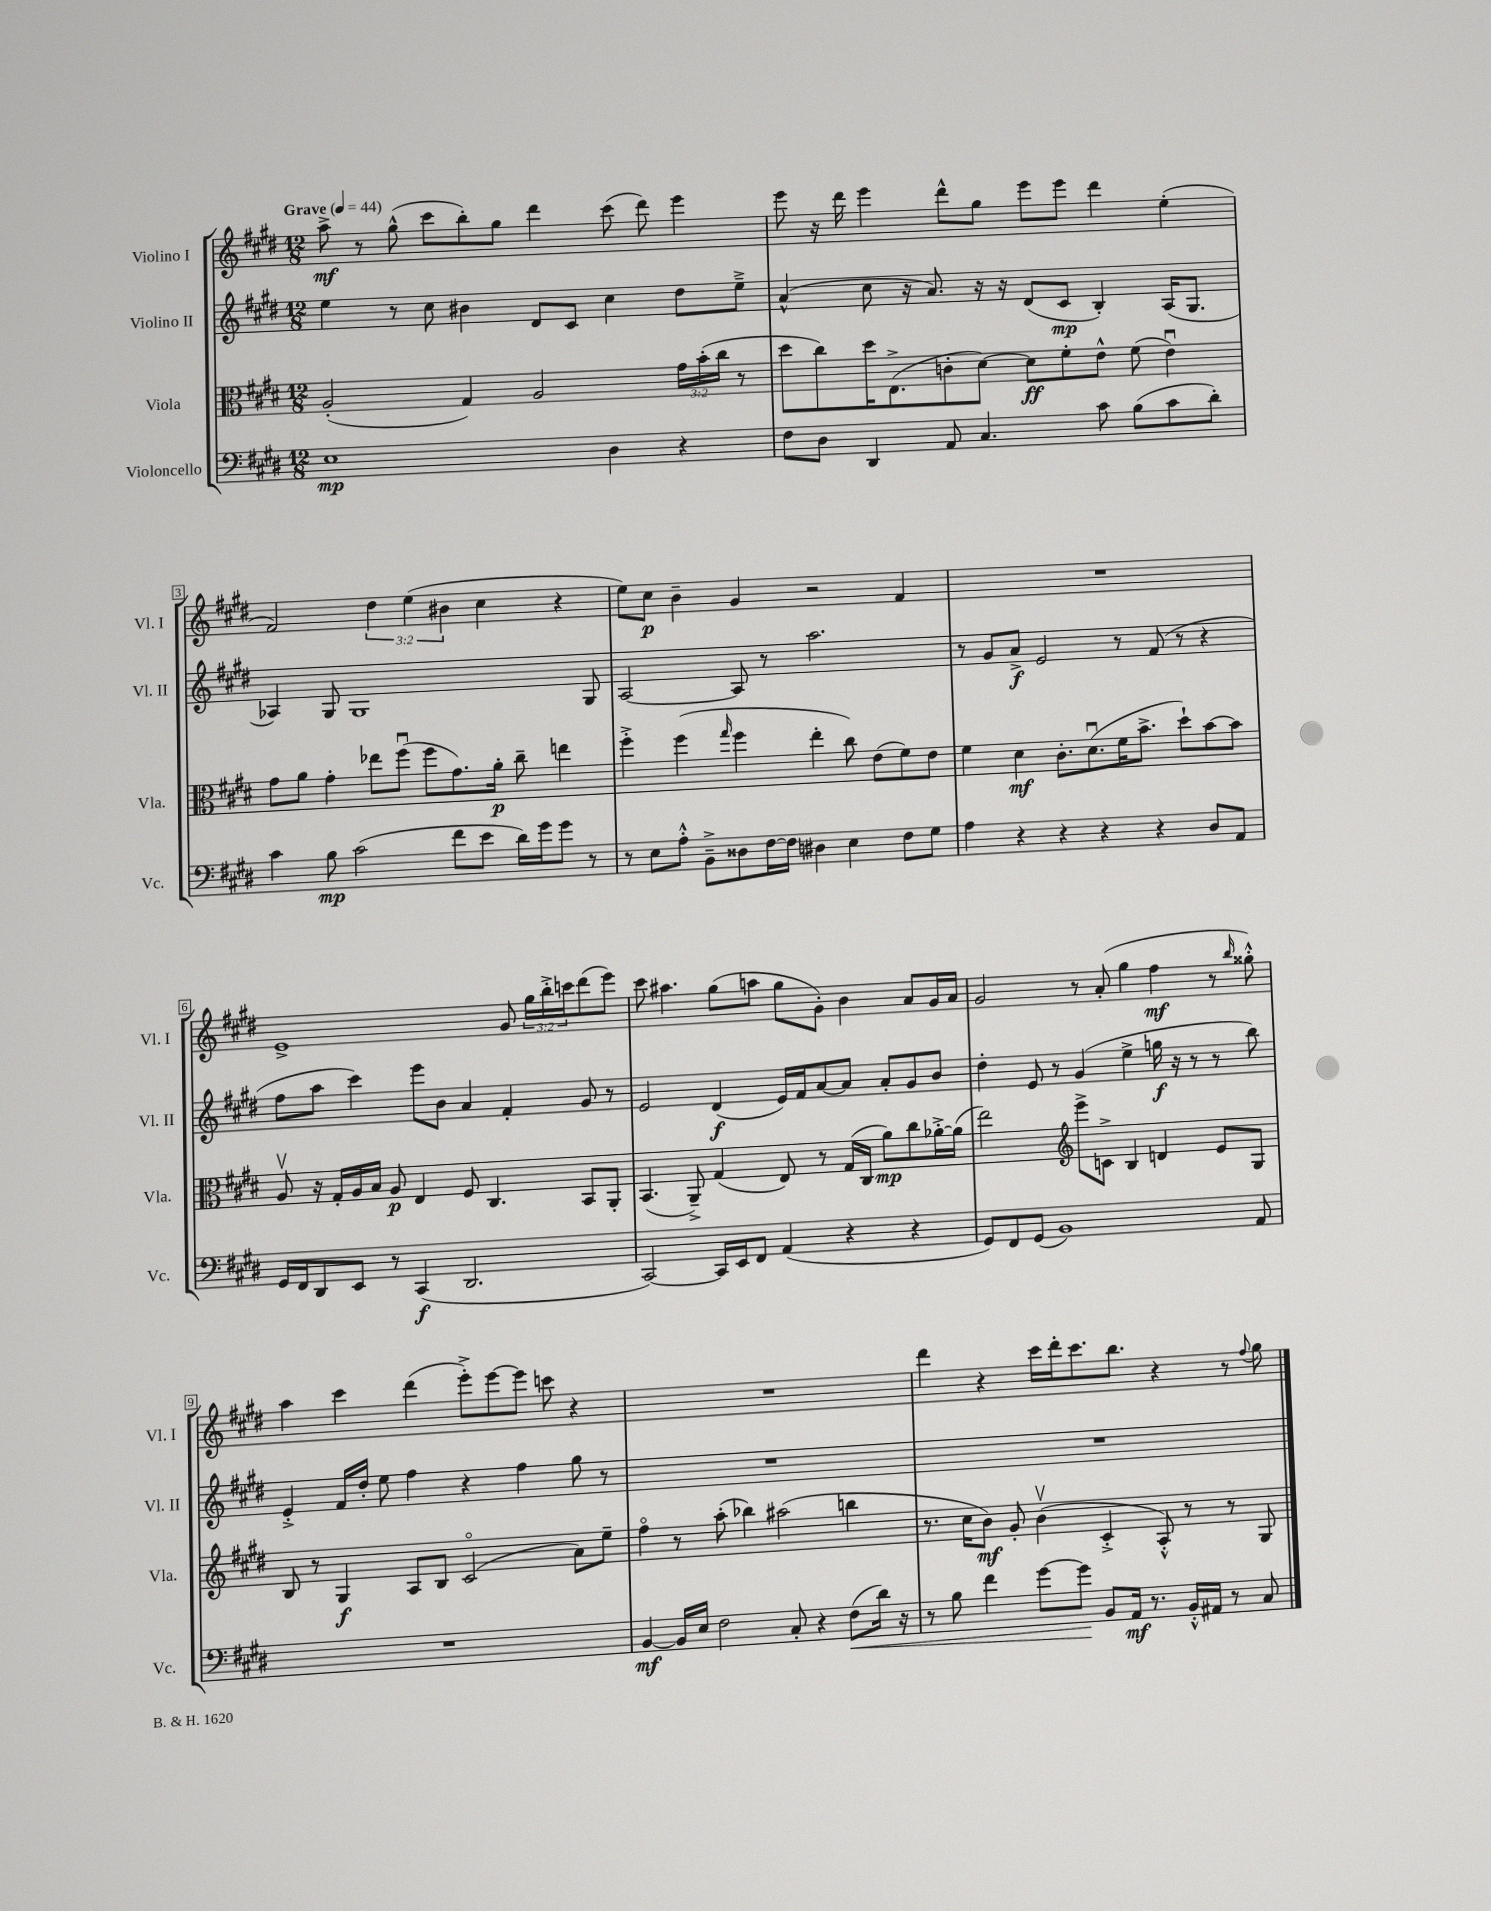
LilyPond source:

<<
\new StaffGroup <<
\new Staff = "s0" \with { instrumentName = "Violino I" shortInstrumentName = "Vl. I" } {
    \clef treble \key e \major \numericTimeSignature \time 12/8 \override Staff.TupletNumber.text = #tuplet-number::calc-fraction-text \tempo "Grave" 4 = 44
    a''8->\mf r8 gis''8-^( cis'''8 b''8-.) gis''8 dis'''4 cis'''8( dis'''8) e'''4 |
    e'''8 r16 dis'''16 e'''4 dis'''8-^ gis''8 e'''8 e'''8 dis'''4 e''4-.( |
    fis'2) \tuplet 3/2 { dis''4 e''4( bis'4 } cis''4 r4 |
    e''8) cis''8\p b'4-- gis'4 r2 fis'4 |
    R1. |
    e'1-> gis'8 \tuplet 3/2 { gis''16 b''16-.-> c'''16 } dis'''8( e'''8) |
    cis'''8 ais''4. gis''8( a''8 gis''8 gis'8-.) b'4 a'8 gis'16 a'16 |
    gis'2 r8 a'8-.( gis''4 fis''4\mf r8 \grace { b''16 } gisis''8-.-^) |
    a''4 cis'''4 dis'''4( e'''8-.->) e'''8~ e'''8 c'''8 r4 |
    R1. |
    dis'''4 r4 cis'''16 dis'''16-. cis'''8. b''8. r4 r8 \appoggiatura { fis''8 } gis''8 \bar "|." |
}
\new Staff = "s1" \with { instrumentName = "Violino II" shortInstrumentName = "Vl. II" } {
    \clef treble \key e \major \numericTimeSignature \time 12/8
    e''4 r8 cis''8 bis'4 dis'8 cis'8 cis''4 dis''8 e''8---> |
    a'4-^( cis''8 r16 a'8.) r16 r16 dis'8( cis'8\mp b4-.) a16( gis8. |
    aes4) gis8 gis1 gis8 |
    a2~ a8 r8 a''2. |
    r8 gis'8 a'8->\f e'2 r8 fis'8( r8 r4 |
    fis''8 a''8 cis'''4) e'''8 b'8 a'4 fis'4-. gis'8 r8 |
    e'2 dis'4\f( e'16) fis'16 a'8~ a'8 a'8-. gis'8 b'8 |
    dis''4-. e'8 r8 gis'4( e''4-> g''16\f r16 r8 r8 b''8) |
    e'4-.-> fis'16 dis''16-. e''8 fis''4 r4 fis''4 gis''8 r8 |
    R1. |
    R1. \bar "|." |
}
\new Staff = "s2" \with { instrumentName = "Viola" shortInstrumentName = "Vla." } {
    \clef alto \key e \major \numericTimeSignature \time 12/8 \override Staff.TupletNumber.text = #tuplet-number::calc-fraction-text
    a2-.( gis4) a2 \tuplet 3/2 { gis'16 b'16-.( cis''16 } r8 |
    dis''8 cis''8) dis''16 e8.->( c'8-. dis'8~) dis'8\ff fis'8-. e'8-^ fis'8( e'4\downbow) |
    gis'8 a'8 gis'4-. ees''8 fis''8\downbow( fis''8 gis'8.) a'16-.\p cis''8-- e''4 |
    fis''4-.-> fis''4( \grace { gis''16 } fis''4 e''4-. cis''8) e'8( fis'8) e'8 |
    fis'4 dis'4\mf cis'8.-. dis'8.\downbow( fis'16 b'8.-> dis''8-!) b'8~ b'8 |
    a8\upbow r16 gis16-. a16 b16 a8\p e4 fis8 cis4. b,8 a,8-. |
    b,4.( a,8--->) gis4( e8) r8 gis16( cis16 a'8\mp) cis''8 aes'16~-.-> aes'16( |
    e''2) \clef treble e'''8-> c'8-> b4 d'4 e'8 gis8 |
    b8 r8 gis4\f a8 b8 cis'2\flageolet( a'8) e''8-- |
    fis''4\flageolet r8 a''8-.( bes''4) ais''2( b''4 |
    r8. cis''16 b'8\mf) gis'8-. b'4\upbow( cis'4-.-> a8-.-^) r8 r8 gis8 \bar "|." |
}
\new Staff = "s3" \with { instrumentName = "Violoncello" shortInstrumentName = "Vc." } {
    \clef bass \key e \major \numericTimeSignature \time 12/8
    e1\mp dis4 r4 |
    fis8 dis8 dis,4 a,8 cis4. cis'8 b8( cis'8 dis'8-.) |
    cis'4 b8\mp cis'2( fis'8 e'8 dis'16) gis'16 gis'8 r8 |
    r8 e8 a8-.-^ b,8---> disis8 fis16~ fis16 dis4 e4 fis8 gis8 |
    a4 r4 r4 r4 r4 dis8 a,8 |
    gis,16 fis,16 dis,8 e,8 r8 cis,4\f( dis,2. |
    cis,2~) cis,16 e,16 fis,8 a,4( r4 r4 |
    gis,8) fis,8 gis,8( b,1) a,8 |
    R1. |
    b,4~\mf b,16 e16 fis2 cis8-. r4 fis8\<( dis'16) r16 |
    r8 b8 fis'4 gis'8~ gis'8\! b,8 a,16\mf r8. b,16-.-^ ais,16 r8 cis8 \bar "|." |
}
>>
>>
\layout { \context { \Score \override BarNumber.stencil = #(make-stencil-boxer 0.1 0.3 ly:text-interface::print) } }
